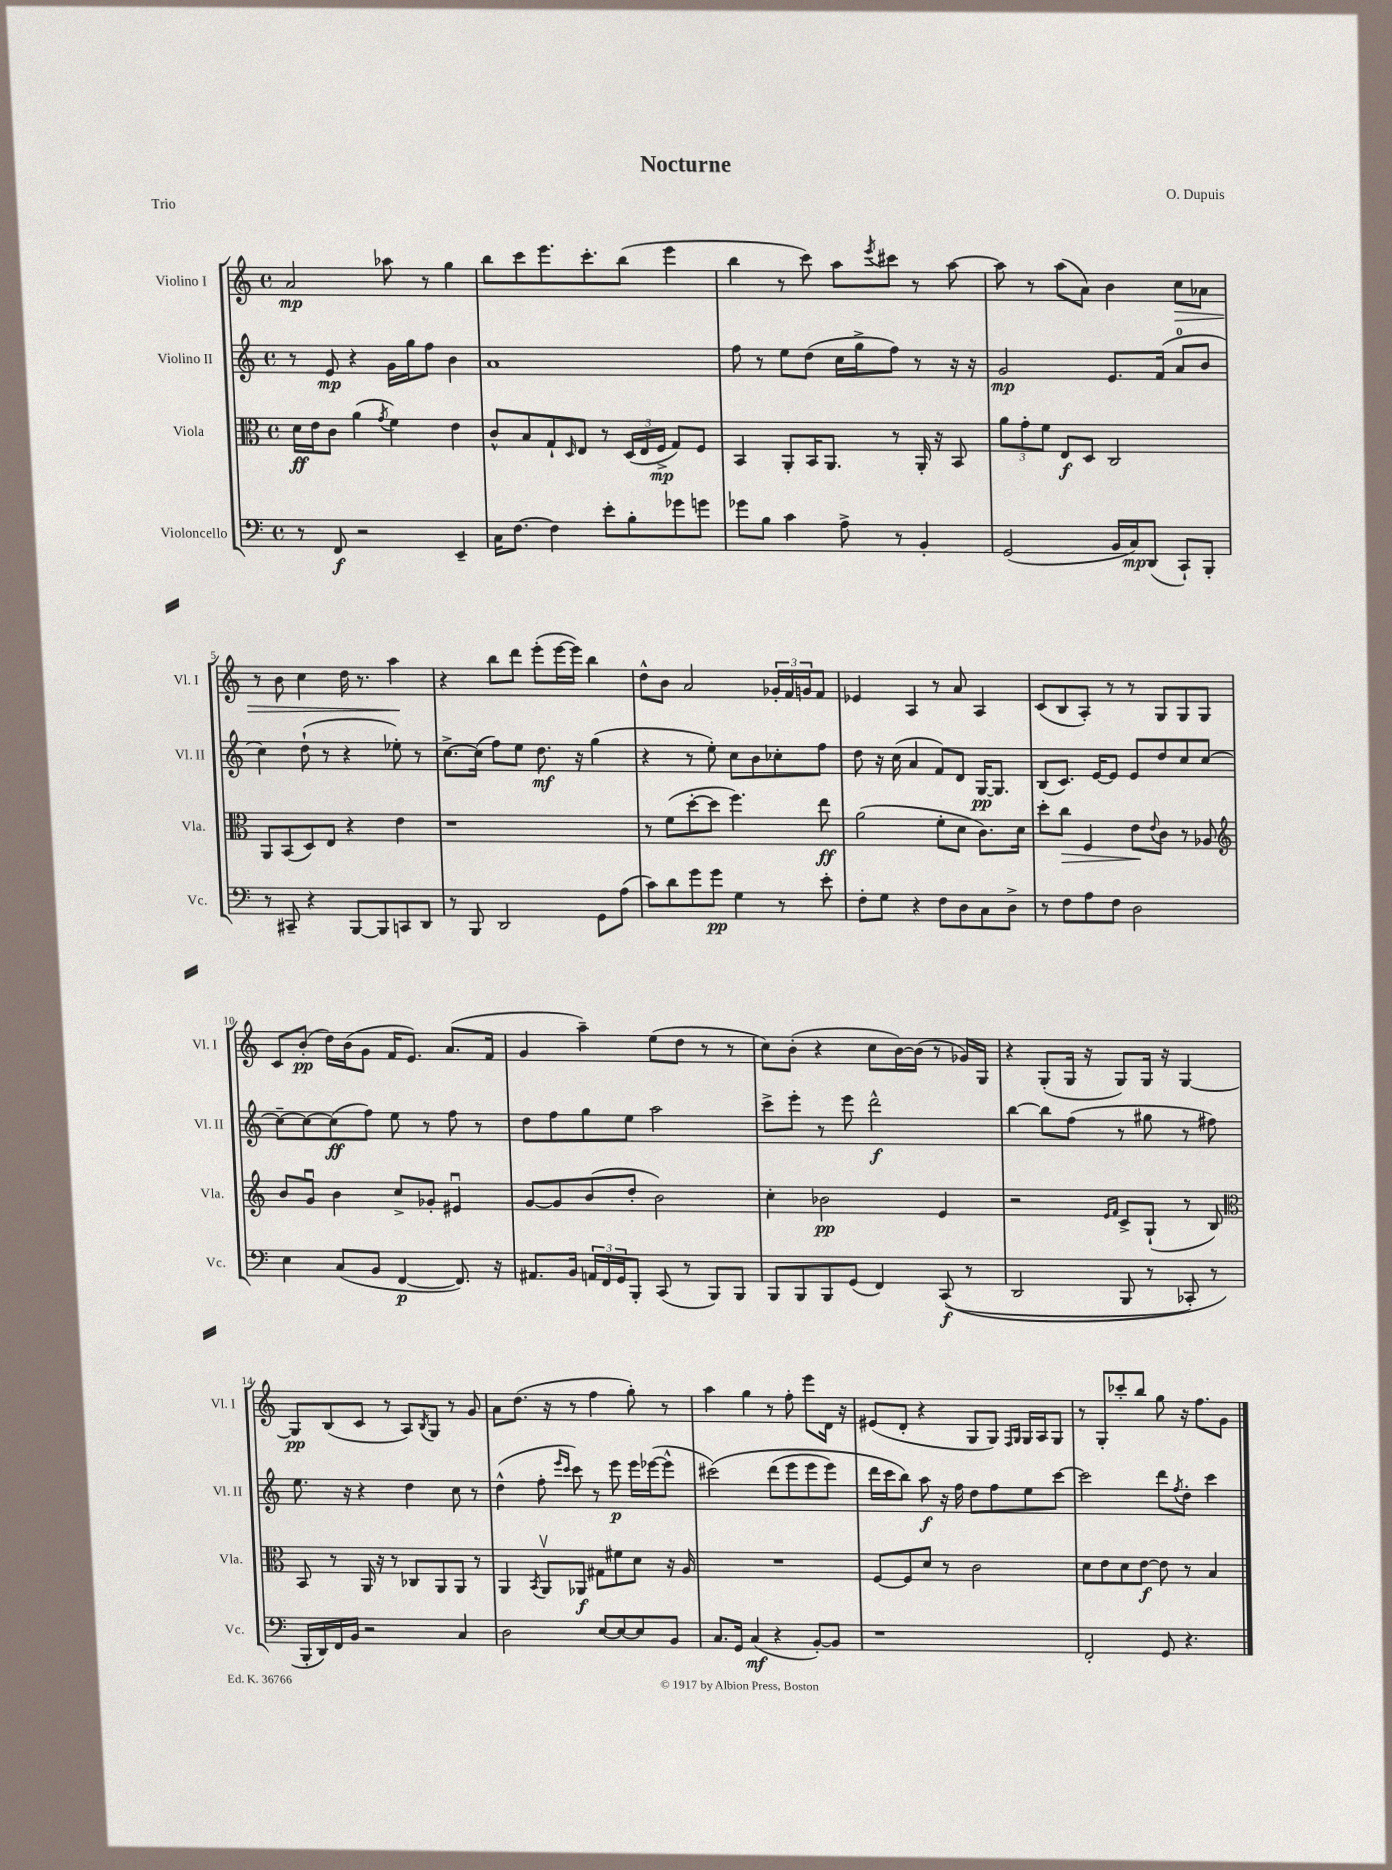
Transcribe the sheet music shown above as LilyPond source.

\header { title = "Nocturne" composer = "O. Dupuis" piece = "Trio" }
<<
\new StaffGroup <<
\new Staff = "s0" \with { instrumentName = "Violino I" shortInstrumentName = "Vl. I" } {
    \clef treble \key c \major \defaultTimeSignature \time 4/4
    a'2\mp aes''8 r8 g''4 |
    b''8 c'''8 e'''8. c'''8.-. b''8( e'''4 |
    b''4 r8 c'''8) a''8 \acciaccatura { e'''8 } cis'''8 r8 a''8~ |
    a''8 r8 a''8( a'8) b'4 c''8\> aes'8 |
    r8 b'8 c''4 d''16 r8. a''4\! |
    r4 b''8 d'''8 e'''8-.( e'''16~ e'''16) b''4 |
    d''8-^ b'8 a'2 \tuplet 3/2 { ges'16-. f'16 g'16 } f'8 |
    ees'4 a4 r8 a'8 a4 |
    c'8( b8 a8-.) r8 r8 g8 g8 g8 |
    c'8 b'8-.\pp( d''16) b'16( g'8 f'16 e'8.) a'8.( f'16 |
    g'4 a''4--) e''8( d''8 r8 r8 |
    c''8) b'8-.( r4 c''8 b'16~) b'16( r8 ges'16) g16 |
    r4 g8-.( g16 r16 g8) g16 r16 g4~ |
    g8\pp b8( c'8 r8 a8) \acciaccatura { b8 } g8 r8 g'8 |
    a'8 d''8.( r16 r8 f''4 g''8-.) r8 |
    a''4 g''4 r8 f''8-. e'''8 d'16 r16 |
    eis'8( d'8-. r4 g8 g8) \grace { f16 g16 } g16 a16 g8 |
    r8 g8-. ces'''8-. b''8 g''8 r16 f''8. g'8 \bar "|." |
}
\new Staff = "s1" \with { instrumentName = "Violino II" shortInstrumentName = "Vl. II" } {
    \clef treble \key c \major \defaultTimeSignature \time 4/4
    r8 e'8\mp r4 g'16 g''16 f''8 b'4 |
    a'1 |
    f''8 r8 e''8 d''8( c''16 g''16-> f''8) r8 r16 r16 |
    g'2\mp e'8. f'16( a'8-0 b'8 |
    c''4) d''8-!( r8 r4 ees''8-.) r8 |
    c''8.~-> c''16( f''8) e''8 d''8.\mf r16 g''4( |
    r4 r8 e''8-.) c''8 b'8 ces''8-. f''8 |
    d''8 r16 c''16( a'4 f'8) d'8 g16~\pp g8. |
    b8( c'8.) e'16~ e'8 e'8 d''8 c''8 c''8~ |
    c''8~-- c''8~ c''8\ff( f''8) e''8 r8 f''8 r8 |
    d''8 f''8 g''8 e''8 a''2 |
    c'''8-> e'''8-. r8 e'''8 d'''2-^\f |
    b''4~ b''8 f''8( r8 gis''8 r8 fis''8) |
    e''8. r16 r4 d''4 c''8 r8 |
    d''4-^( f''8-. \grace { e'''16 c'''16 } c'''8) r8 e'''8\p e'''16 ees'''16~( ees'''8-^ |
    cis'''2)\( d'''8( e'''8 e'''8 e'''8) |
    d'''16 c'''16 b''8\) a''8\f r16 f''16 d''8 f''8 e''8 c'''8~ |
    c'''2 d'''8 \acciaccatura { f''8 } d''8-. c'''4 \bar "|." |
}
\new Staff = "s2" \with { instrumentName = "Viola" shortInstrumentName = "Vla." } {
    \clef alto \key c \major \defaultTimeSignature \time 4/4
    d'16\ff e'16 c'8 a'4( \acciaccatura { g'8 } f'4) e'4 |
    c'8-^ b8 g8-! \grace { d16 } e8 r8 \tuplet 3/2 { d16( e16 f16->\mp } g8) f8 |
    b,4 a,8-. b,16 a,8. r8 a,16-. r16 b,8 |
    \tuplet 3/2 { a'8 g'8-. f'8 } e8\f d8 c2 |
    a,8 b,8( d8) e8 r4 e'4 |
    r1 |
    r8 f'8( d''8~-. d''8 f''4.) e''8\ff |
    a'2( f'8-. d'8 c'8.) d'16 |
    d''8-. c''8\> f4 e'8\! \appoggiatura { e'8 } c'8 r8 aes8 |
    \clef treble b'8 g'8\downbow b'4 c''8-> ges'8-. eis'4\downbow |
    g'8~ g'8 b'8( d''8-. b'2) |
    c''4-. bes'2\pp e'4 |
    r2 \grace { e'16 f'16 } c'8-> g8-!( r8 b8) |
    \clef alto b,8 r8 a,16 r16 r8 ces8 a,8 a,8 r8 |
    a,4 \acciaccatura { b,8 } a,8\upbow aes,8\f gis8 fis'8 d'8 r16 a16 |
    R1 |
    f8~ f8 d'8 r8 c'2 |
    d'8 e'8 d'8 e'8~\f e'8 r8 b4 \bar "|." |
}
\new Staff = "s3" \with { instrumentName = "Violoncello" shortInstrumentName = "Vc." } {
    \clef bass \key c \major \defaultTimeSignature \time 4/4
    r8 f,8\f r2 e,4-- |
    c16 f8.~ f4 e'8-. b8-. ges'8 g'8 |
    ges'8 b8 c'4 a8-> r8 b,4-. |
    g,2( b,16 c16\mp) d,8( c,8-!) b,,8-. |
    r8 cis,8-- r4 b,,8~ b,,8 c,8 d,8 |
    r8 b,,8 d,2 g,8 a8( |
    c'8) d'8 g'8 g'8\pp g4 r8 e'8-. |
    f8-. g8 r4 f8 d8 c8 d8-> |
    r8 f8 a8 f8 d2 |
    e4 c8( b,8 f,4~\p f,8.) r16 |
    ais,8. b,16 \tuplet 3/2 { a,16 f,16 g,16 } b,,8-. c,8( r8 b,,8) b,,8 |
    b,,8 b,,8 b,,8 g,8( f,4) c,8\f(\( r8 |
    d,2 b,,8 r8 ces,8-.) r8 |
    b,,16-. d,16\) f,16 b,16 r2 c4 |
    d2 e8~ e8~ e8 b,8 |
    c8. g,16 c4\mf( r4 b,8~-.) b,8 |
    r1 |
    f,2-. g,8 r4. \bar "|." |
}
>>
>>
